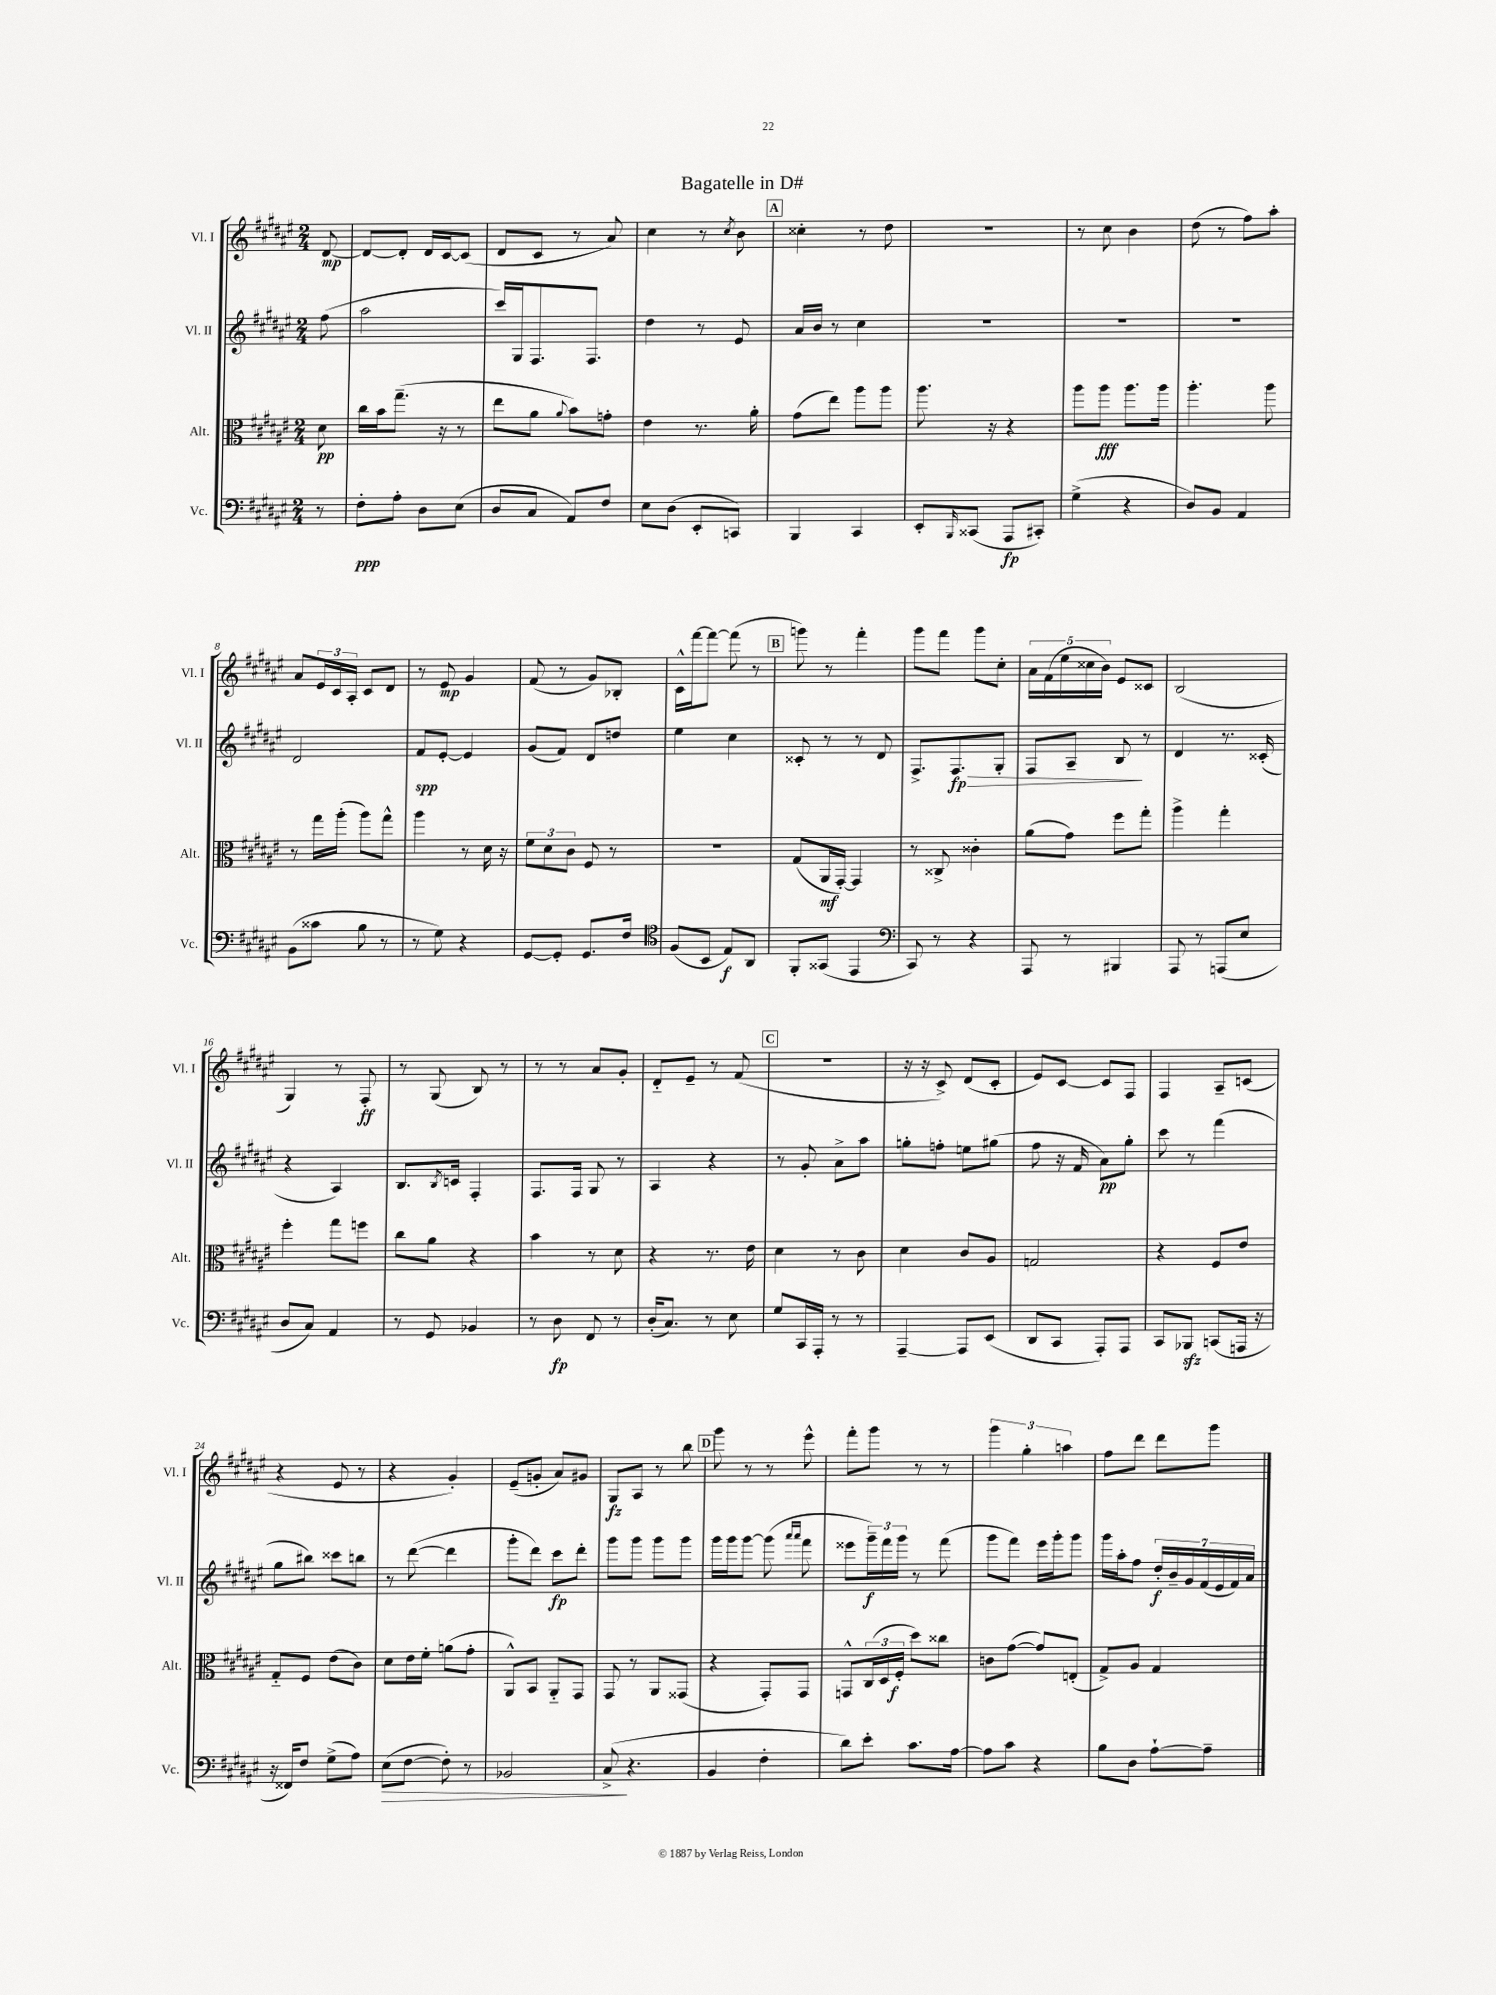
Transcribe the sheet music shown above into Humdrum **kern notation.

**kern	**dynam	**kern	**dynam	**kern	**dynam	**kern	**dynam
*part4	*part4	*part3	*part3	*part2	*part2	*part1	*part1
*staff4	*staff4	*staff3	*staff3	*staff2	*staff2	*staff1	*staff1
*I"Vc.	*	*I"Alt.	*	*I"Vl. II	*	*I"Vl. I	*
*I'Vc.	*	*I'Alt.	*	*I'Vl. II	*	*I'Vl. I	*
*clefF4	*	*clefC3	*	*clefG2	*	*clefG2	*
*k[f#c#g#d#a#e#]	*	*k[f#c#g#d#a#e#]	*	*k[f#c#g#d#a#e#]	*	*k[f#c#g#d#a#e#]	*
*M2/4	*	*M2/4	*	*M2/4	*	*M2/4	*
=	=	=	=	=	=	=	=
8r	.	8d#\	pp	(8ff#\	.	[8d#/	mp
=1	=1	=1	=1	=1	=1	=1	=1
8F#'\L	ppp	16cc#\LL	.	2aa#\	.	8d#/L_	.
.	.	16b\J	.	.	.	.	.
8A#'\J	.	(8.gg#~\J	.	.	.	8d#'/J]	.
8D#\L	.	.	.	.	.	16d#/LL	.
.	.	16r	.	.	.	[16c#/J	.
(8E#\J	.	8r	.	.	.	(8c#/J]	.
=2	=2	=2	=2	=2	=2	=2	=2
8D#/L	.	8ee#\L	.	16ccc#/LL)	.	8d#/L	.
.	.	.	.	16G#/J	.	.	.
8C#/J	.	8a#\J	.	8.F#/	.	8c#/J	.
.	.	8qqa#/	.	.	.	.	.
8AA#/L)	.	8b\L)	.	.	.	8r	.
.	.	.	.	8.F#/J	.	.	.
8F#/J	.	8gn'\J	.	.	.	8a#/)	.
=3	=3	=3	=3	=3	=3	=3	=3
8E#\L	.	4e#\	.	4dd#\	.	4cc#\	.
(8D#\J	.	.	.	.	.	.	.
8EE#'/L	.	8.r	.	8r	.	8r	.
.	.	.	.	.	.	8qcc#/	.
8CCn/J)	.	.	.	8e#/	.	8b\	.
.	.	16a#'\	.	.	.	.	.
!!LO:REH:place=s1:t=A
=4	=4	=4	=4	=4	=4	=4	=4
4BBB/	.	(8g#\L	.	16a#/LL	.	4cc##X'\	.
.	.	.	.	16b/JJ	.	.	.
.	.	8ee#\J)	.	8r	.	.	.
4CC#/	.	8aa#\L	.	4cc#\	.	8r	.
.	.	8aa#\J	.	.	.	8dd#\	.
=5	=5	=5	=5	=5	=5	=5	=5
8EE#'/L	.	8.aa#\	.	2r	.	2r	.
16qqBBB/	.	.	.	.	.	.	.
(8CC##X/J	.	.	.	.	.	.	.
.	.	16r	.	.	.	.	.
8AAA#/L	fp	4r	.	.	.	.	.
8CC#X'/J)	.	.	.	.	.	.	.
=6	=6	=6	=6	=6	=6	=6	=6
(4G#^\	.	8aa#\L	.	2r	.	8r	.
.	.	8aa#\J	fff	.	.	8cc#\	.
4r	.	8.aa#\L	.	.	.	4b\	.
.	.	16aa#\Jk	.	.	.	.	.
=7	=7	=7	=7	=7	=7	=7	=7
8D#/L)	.	4.aa#'\	.	2r	.	(8dd#\	.
8BB/J	.	.	.	.	.	8r	.
4AA#/	.	.	.	.	.	8ff#\L)	.
.	.	8aa#\	.	.	.	8aa#'\J	.
!!LO:LB:g=z
=8	=8	=8	=8	=8	=8	=8	=8
(8BB\L	.	8r	.	2d#/	.	8a#/L	.
8c##X\J	.	16gg#\LL	.	.	.	24e#/L	.
.	.	.	.	.	.	24c#/	.
.	.	(16aa#'\JJ	.	.	.	.	.
.	.	.	.	.	.	24A#'/JJ	.
8B\	.	8aa#\L)	.	.	.	8c#/L	.
8r	.	8gg#^^\J	.	.	.	8d#/J	.
=9	=9	=9	=9	=9	=9	=9	=9
8r	.	4aa#\	.	8f#/L	spp	8r	.
8G#\)	.	.	.	[8e#'/J	.	8e#/	mp
4r	.	8r	.	4e#/]	.	4g#/	.
.	.	16d#\	.	.	.	.	.
.	.	16r	.	.	.	.	.
=10	=10	=10	=10	=10	=10	=10	=10
[8GG#/L	.	12f#\L	.	(8g#/L	.	(8f#/	.
.	.	12d#\	.	.	.	.	.
8GG#'/J]	.	.	.	8f#/J)	.	8r	.
.	.	12c#\J	.	.	.	.	.
8.GG#/L	.	8F#/	.	8d#/L	.	8g#/L)	.
.	.	8r	.	8ddn/J	.	8B-X'/J	.
16F#/Jk	.	.	.	.	.	.	.
=11	=11	=11	=11	=11	=11	=11	=11
*clefC4	*	*	*	*	*	*	*
(8F#/L	.	2r	.	4ee#\	.	16c#^^\LL	.
.	.	.	.	.	.	[16fff#\J	.
8BB/J	.	.	.	.	.	8fff#\J_	.
8E#/L)	f	.	.	4cc#\	.	(8fff#\]	.
8AA#/J	.	.	.	.	.	8r	.
!!LO:REH:place=s1:t=B
=12	=12	=12	=12	=12	=12	=12	=12
8FF#'/L	.	(8G#/L	.	8c##X'/	.	8gggn\)	.
(8GG##X/J	.	16AA#/L	mf	8r	.	8r	.
.	.	[16GG#'/JJ)	.	.	.	.	.
4EE#/	.	4GG#/]	.	8r	.	4fff#'\	.
.	.	.	.	8d#/	.	.	.
=13	=13	=13	=13	=13	=13	=13	=13
*clefF4	*	*	*	*	*	*	*
8CC#/)	.	8r	.	8.F#^/L	.	8ggg#\L	.
8r	.	8C##X^/	.	.	.	8fff#\J	.
!	!	!	!	!	!LO:HP:b	!	!
.	.	.	.	8.F#/	> fp	.	.
4r	.	4c##X'\	.	.	.	8ggg#\L	.
.	.	.	.	8G#'/J	.	8cc#'\J	.
=14	=14	=14	=14	=14	=14	=14	=14
8AAA#/	.	(8a#\L	.	8F#/L	.	20a#\LL	.
.	.	.	.	.	.	(20f#\	.
.	.	.	.	.	.	20ee#\	.
8r	.	8g#\J)	.	8A#~/J	.	.	.
.	.	.	.	.	.	20cc##X\	.
.	.	.	.	.	.	20b\JJ)	.
4BBB#X/	.	8ff#\L	.	8B/	.	8e#/L	.
.	.	8gg#'\J	.	8r	]	8c##X/J	.
=15	=15	=15	=15	=15	=15	=15	=15
8AAA#/	.	4aa#^\	.	4d#/	.	(2B/	.
8r	.	.	.	.	.	.	.
(8AAAn/L	.	4gg#'\	.	8.r	.	.	.
8E#/J	.	.	.	.	.	.	.
.	.	.	.	(16c##X'/	.	.	.
!!LO:LB:g=z
=16	=16	=16	=16	=16	=16	=16	=16
8D#/L	.	4ff#'\	.	4r	.	4G#/)	.
8C#/J)	.	.	.	.	.	.	.
4AA#/	.	8gg#\L	.	4A#/)	.	8r	.
.	.	8ffn\J	.	.	.	8F#'/	ff
=17	=17	=17	=17	=17	=17	=17	=17
8r	.	8cc#\L	.	8.B/L	.	8r	.
8GG#/	.	8a#\J	.	.	.	(8G#/	.
.	.	.	.	8qB/	.	.	.
.	.	.	.	16cn/Jk	.	.	.
4BB-X/	.	4r	.	4F#'/	.	8B/)	.
.	.	.	.	.	.	8r	.
=18	=18	=18	=18	=18	=18	=18	=18
8r	.	4b\	.	8.F#/L	.	8r	.
8D#\	fp	.	.	.	.	8r	.
.	.	.	.	16F#/Jk	.	.	.
8FF#/	.	8r	.	8G#/	.	8a#/L	.
8r	.	8d#\	.	8r	.	8g#'/J	.
=19	=19	=19	=19	=19	=19	=19	=19
(16D#'/KL	.	4r	.	4A#/	.	8d#/L	.
8.C#/J)	.	.	.	.	.	.	.
.	.	.	.	.	.	8e#~/J	.
8r	.	8.r	.	4r	.	8r	.
8E#\	.	.	.	.	.	(8f#/	.
.	.	16e#\	.	.	.	.	.
!!LO:REH:place=s1:t=C
=20	=20	=20	=20	=20	=20	=20	=20
8G#/L	.	4d#\	.	8r	.	2r	.
16CC#/L	.	.	.	8g#'/	.	.	.
16AAA#'/JJ	.	.	.	.	.	.	.
8r	.	8r	.	8a#^\L	.	.	.
8r	.	8c#\	.	8aa#\J	.	.	.
=21	=21	=21	=21	=21	=21	=21	=21
[4AAA#~/	.	4d#\	.	8ggn'\L	.	16r	.
.	.	.	.	.	.	16r	.
.	.	.	.	8ffn'\J	.	8c#^/)	.
8AAA#/L]	.	8c#/L	.	8een\L	.	(8d#/L	.
(8EE#/J	.	8A#/J	.	(8gg#X\J	.	8c#'/J	.
=22	=22	=22	=22	=22	=22	=22	=22
8DD#/L	.	2Gn/	.	8ff#\	.	8e#/L)	.
8CC#/J	.	.	.	16r	.	[8c#/J	.
.	.	.	.	16f#/	.	.	.
8AAA#'/L)	.	.	.	8a#\L)	pp	8c#/L]	.
8AAA#/J	.	.	.	8gg#'\J	.	8F#/J	.
=23	=23	=23	=23	=23	=23	=23	=23
8CC#/L	.	4r	.	8ccc#\	.	4F#/	.
8BBB-Xzz/J	.	.	.	8r	.	.	.
(8CCn/L	.	8F#/L	.	(4fff#\	.	8A#~/L	.
16AAAn/Jk	.	8e#/J	.	.	.	(8cn/J	.
16r	.	.	.	.	.	.	.
!!LO:LB:g=z
=24	=24	=24	=24	=24	=24	=24	=24
16r	.	8G#/L	.	8gg#\L	.	4r	.
16FF##X/KL)	.	.	.	.	.	.	.
8F#/J	.	8F#/J	.	8bb#X\J)	.	.	.
(8G#^\L	.	(8e#\L	.	8ccc##X\L	.	8e#/	.
8A#\J)	.	8c#\J)	.	8bbn\J	.	8r	.
=25	=25	=25	=25	=25	=25	=25	=25
!	!LO:HP:b	!	!	!	!	!	!
(8E#\L	>	8d#\L	.	8r	.	4r	.
[8F#\J	.	16e#\L	.	([8ddd#\	.	.	.
.	.	16f#'\JJ	.	.	.	.	.
8F#'\])	.	(8an\L	.	4ddd#\]	.	4g#'/)	.
8r	.	8g#'\J	.	.	.	.	.
=26	=26	=26	=26	=26	=26	=26	=26
2BB-X/	.	8AA#^^/L)	.	8ggg#'\L	.	(8e#~/L	.
.	.	8BB/J	.	8ddd#\J)	.	8gn'/J	.
.	.	8AA#/L	.	8ccc#\L	fp	8a#/L)	.
.	.	8GG#/J	.	8ddd#'\J	.	8g#X/J	.
=27	=27	=27	=27	=27	=27	=27	=27
(8C#^/	.	8GG#/	.	8ggg#\L	.	8G#/L	fz
4.r	]	8r	.	8ggg#\J	.	8A#/J	.
.	.	8AA#/L	.	8ggg#\L	.	8r	.
.	.	(8GG##X/J	.	8ggg#\J	.	8bb\	.
!!LO:REH:place=s1:t=D
=28	=28	=28	=28	=28	=28	=28	=28
4BB/	.	4r	.	16ggg#\LL	.	8ggg#\	.
.	.	.	.	16ggg#\J	.	.	.
.	.	.	.	[8ggg#\J	.	8r	.
4F#'\	.	8GG#'/L)	.	(8ggg#\]	.	8r	.
.	.	.	.	16qqaaa#/LL	.	.	.
.	.	.	.	16qqaaa#/JJ	.	.	.
.	.	8GG#/J	.	8fff#\	.	8eee#^^\	.
=29	=29	=29	=29	=29	=29	=29	=29
8d#\L)	.	8GGn^^/L	.	8eee##X\L	.	8fff#'\L	.
8e#'\J	.	(24C#/L	.	24ggg#~\L)	f	8ggg#\J	.
.	.	24D#/	.	24fff#\	.	.	.
.	.	24F#'/JJ	f	24ggg#\JJ	.	.	.
8.c#\L	.	8dd#\L)	.	8r	.	8r	.
.	.	8cc##X\J	.	(8fff#\	.	8r	.
[16A#\Jk	.	.	.	.	.	.	.
=30	=30	=30	=30	=30	=30	=30	=30
8A#\L]	.	8cn\L	.	8ggg#\L	.	6ggg#\	.
8c#\J	.	([8g#\J	.	8fff#\J)	.	.	.
.	.	.	.	.	.	6gg#'\	.
4r	.	8g#/L])	.	16eee#\LL	.	.	.
.	.	.	.	16ggg#'\J	.	.	.
.	.	.	.	.	.	6aan\	.
.	.	(8En'/J	.	8ggg#\J	.	.	.
=31	=31	=31	=31	=31	=31	=31	=31
8B\L	.	8G#^/L)	.	16ggg#\LL	.	8ff#\L	.
.	.	.	.	16aa#'\J	.	.	.
8D#\J	.	8A#/J	.	8ff#\J	.	8ddd#\J	.
[8A#`\L	.	4G#/	.	28dd#'/LL	f	8ddd#\L	.
.	.	.	.	28b~/	.	.	.
.	.	.	.	28g#/	.	.	.
.	.	.	.	(28f#/	.	.	.
8A#~\J]	.	.	.	.	.	8ggg#\J	.
.	.	.	.	28e#/	.	.	.
.	.	.	.	28f#/)	.	.	.
.	.	.	.	28a#/JJ	.	.	.
==	==	==	==	==	==	==	==
*-	*-	*-	*-	*-	*-	*-	*-
